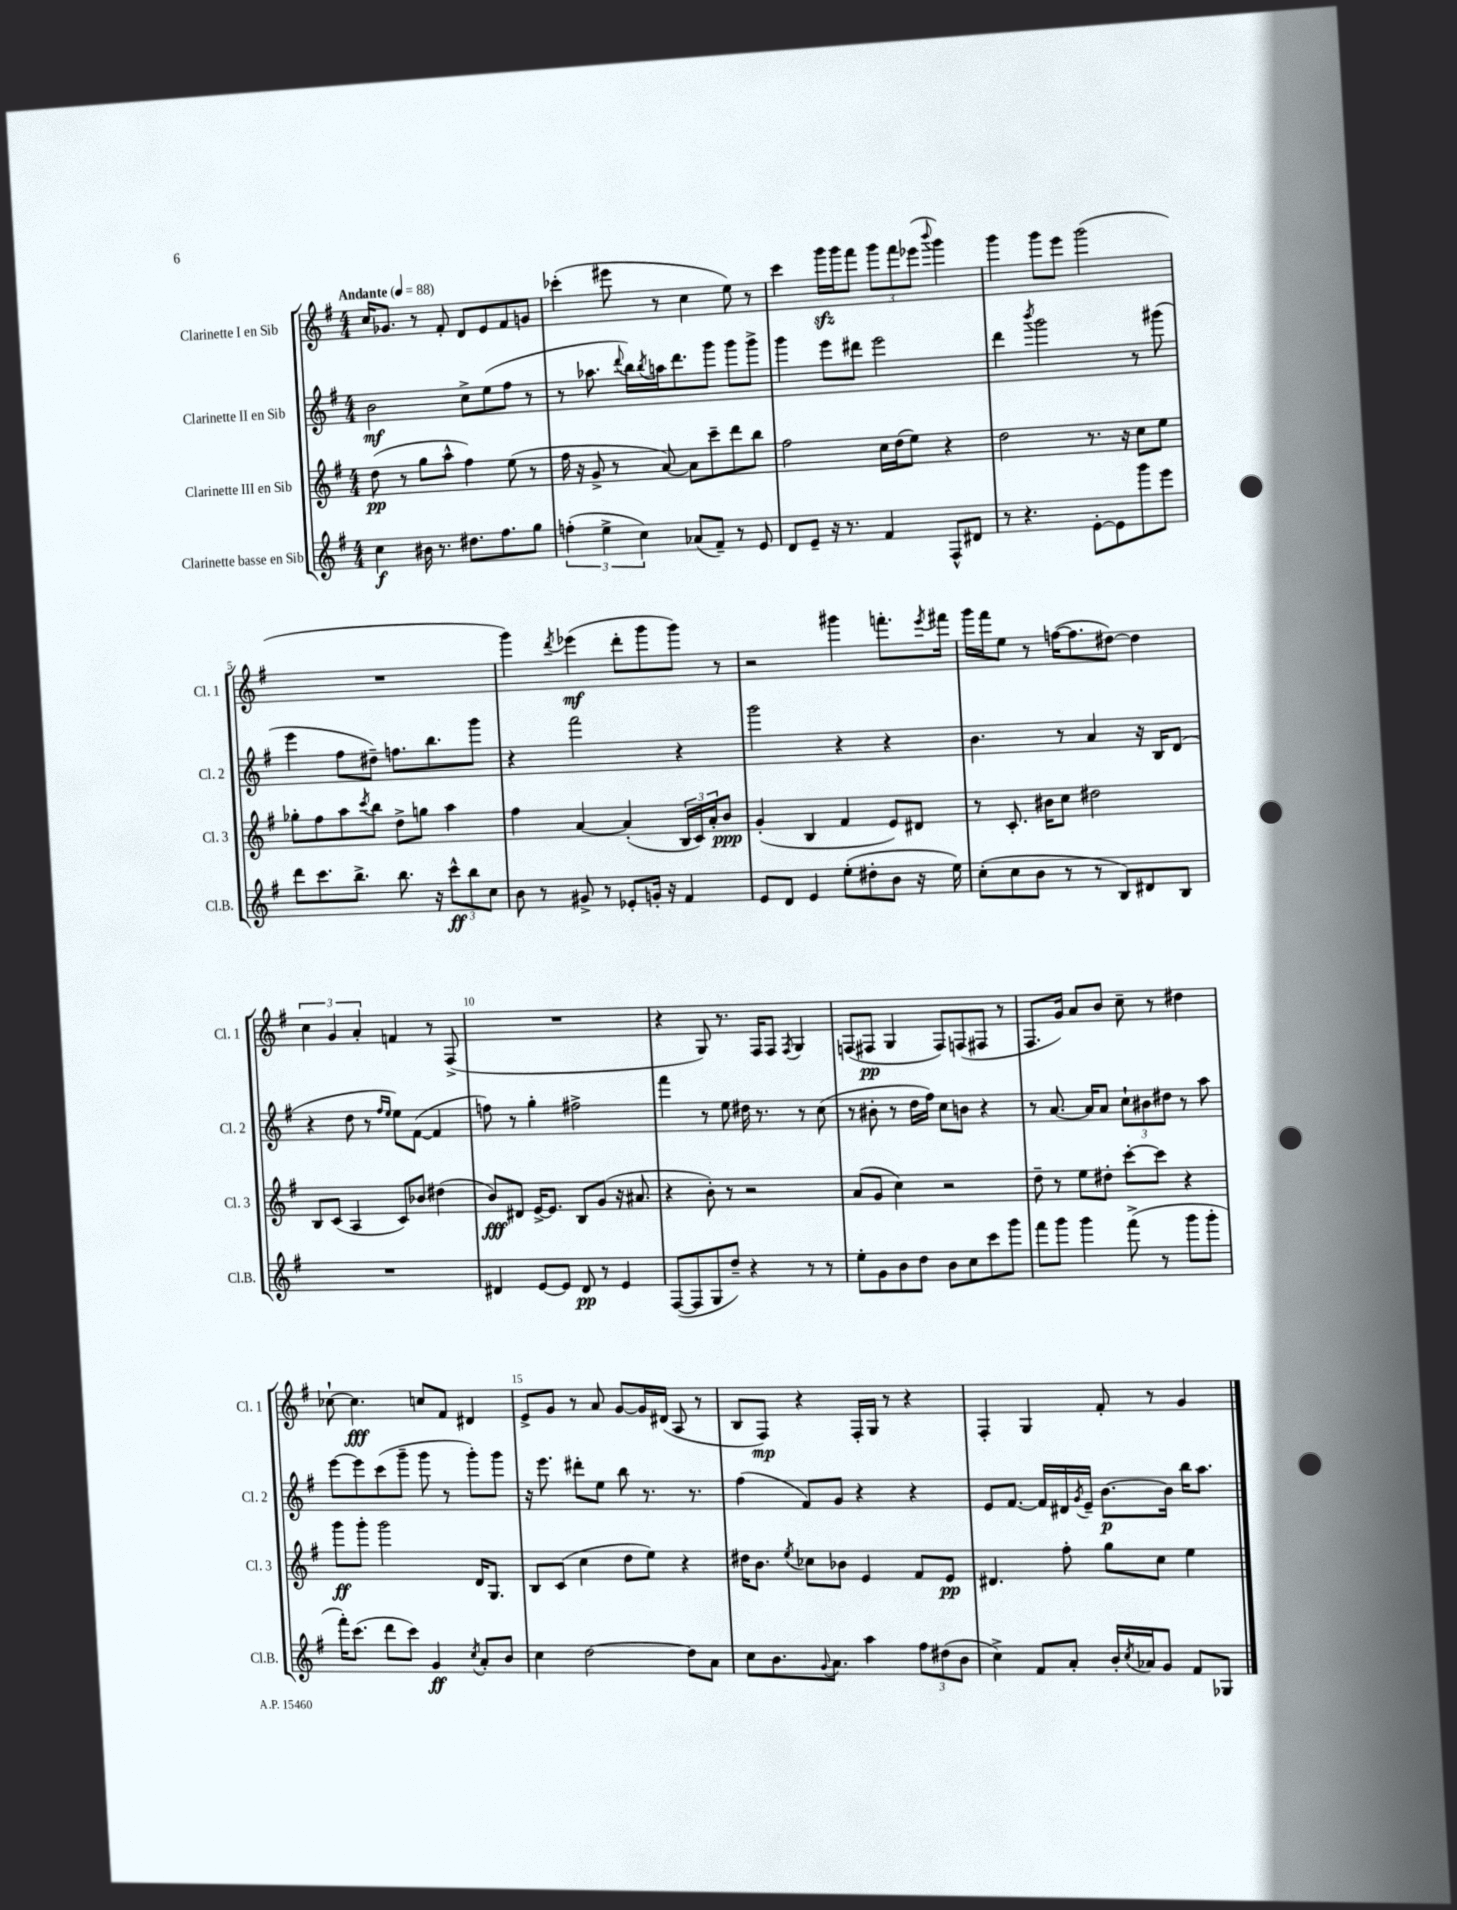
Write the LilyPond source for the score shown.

<<
\new StaffGroup <<
\new Staff = "s0" \with { instrumentName = "Clarinette I en Sib" shortInstrumentName = "Cl. 1" } {
    \clef treble \key g \major \numericTimeSignature \time 4/4 \tempo "Andante" 4 = 88
    c''16 ges'8. r8 fis'8-. d'8 e'8 fis'8 g'8 |
    ces'''4-.( eis'''8 r8 c''4 e''8) r8 |
    c'''4 g'''16\sfz g'''16 fis'''8 \tuplet 3/2 { g'''8 fis'''8 ees'''8( } \appoggiatura { b'''8 } g'''4) |
    g'''4 g'''8 e'''8 g'''2( |
    R1 |
    g'''4) \acciaccatura { d'''8 } ees'''4\mf( d'''8-. g'''8 g'''8) r8 |
    r2 gis'''4 f'''8.-. \acciaccatura { e'''8 } fis'''16 |
    g'''16 fis'''16 e''8 r8 f''16~( f''8. dis''8~) dis''4 |
    \tuplet 3/2 { c''4 g'4 a'4-. } f'4 r8 fis8->( |
    R1 |
    r4 g8) r8. fis16 fis8 \acciaccatura { fis8 } g4 |
    f8( fis8\pp g4 fis8) f8( fis8 r8 |
    fis8. g'16) a'8 b'8 c''8-- r8 dis''4 |
    ces''8~-! ces''4.\fff c''8 fis'8 dis'4 |
    e'8-> g'8 r8 a'8 g'8~ g'16 dis'16( a8 r8 |
    b8 fis8\mp) r4 fis16-. g16 r8 r4 |
    fis4-. g4 fis'8-. r8 g'4 \bar "|." |
}
\new Staff = "s1" \with { instrumentName = "Clarinette II en Sib" shortInstrumentName = "Cl. 2" } {
    \clef treble \key g \major \numericTimeSignature \time 4/4
    b'2\mf c''8-> e''8( fis''8 r8 |
    r8 aes''8. \appoggiatura { d'''8 } b''16) \acciaccatura { b''8 } a''16 d'''8. g'''8 g'''8 g'''8-> |
    g'''4 e'''8 dis'''8 e'''2 |
    d'''4 \acciaccatura { b'''8 } g'''2 r8 gis'''8( |
    e'''4 fis''8 dis''8--) f''8. b''8. g'''8 |
    r4 fis'''2 r4 |
    g'''2 r4 r4 |
    b'4. r8 a'4 r16 b16 d'8( |
    r4 d''8 r8 \grace { fis''16 e''16 } e''8) fis'8~( fis'4 |
    f''8) r8 g''4-. fis''2-> |
    fis'''4 r8 e''8 dis''16 r8. r8 c''8( |
    r8 bis'8-. r8 d''16 fis''16) c''8 b'8 r4 |
    r8 a'8.~ a'16 a'8 \tuplet 3/2 { c''8-! bis'8 dis''8 } r8 a''8 |
    e'''8~ e'''8 c'''8( g'''8-- g'''8 r8 g'''8-.) g'''8 |
    r16 e'''8. dis'''8-. e''8 b''8 r8. r8. |
    fis''4( fis'8) g'8 r4 r4 |
    e'8 fis'8.~ fis'16 dis'16 \acciaccatura { g'8 } e'16-- b'8.~\p b'16 b''16 a''8. \bar "|." |
}
\new Staff = "s2" \with { instrumentName = "Clarinette III en Sib" shortInstrumentName = "Cl. 3" } {
    \clef treble \key g \major \numericTimeSignature \time 4/4
    d''8\pp( r8 g''8 a''8-^ fis''4) e''8( r8 |
    fis''16 r16 g'8-> r8 a'8~) a'8 c'''8-- d'''8 b''8 |
    fis''2 c''16 d''16( e''8) r4 |
    d''2 r8. r16 c''8 e''8 |
    ges''8-. fis''8 a''8 \acciaccatura { c'''8 } b''8 d''8-> g''8 a''4 |
    fis''4 a'4~ a'4-.( \tuplet 3/2 { b16 c'16) a'16-. } b'8\ppp |
    g'4-.( b4 fis'4 e'8) dis'8 |
    r8 c'8.-. bis'16 c''8 dis''2 |
    b8 c'8( a4 c'8) bes'8 dis''4( |
    b'8\fff) dis'8 e'16~-> e'8. b8 g'8( r16 ais'8. |
    r4 b'8-.) r8 r2 |
    a'8( g'8 c''4) r2 |
    d''8-- r8 e''8 dis''8-. c'''8~-. c'''8 r4 |
    g'''8\ff g'''8-. g'''2 d'16 g8. |
    b8 c'8( c''4 d''8 e''8) r4 |
    dis''16 b'8. \acciaccatura { e''8 } ces''8 bes'8 e'4 fis'8 e'8\pp |
    dis'4. fis''8-. g''8 c''8 e''4 \bar "|." |
}
\new Staff = "s3" \with { instrumentName = "Clarinette basse en Sib" shortInstrumentName = "Cl.B." } {
    \clef treble \key g \major \numericTimeSignature \time 4/4
    c''4\f bis'16 r8. dis''8. fis''8. g''8 |
    \tuplet 3/2 { f''4-.( e''4-> c''4) } aes'8( fis'8--) r8 e'8 |
    d'8 e'8-- r16 r8. fis'4 fis8-^ dis'8 |
    r8 r4. e'8~-. e'8 g'''8 e'''8 |
    d'''8 c'''8. b''8.-> b''8. r16 \tuplet 3/2 { c'''8-^\ff b''8 c''8 } |
    b'8 r8 gis'8-> r8 ees'8-. g'16-. r16 fis'4 |
    e'8 d'8 e'4 e''8-.( dis''8-. b'8 r16 e''16) |
    c''8-.( c''8 b'8 r8 r8 b8) dis'8 b8 |
    R1 |
    dis'4 e'8~ e'8 dis'8\pp r8 e'4 |
    fis8~( fis8 g8 d''8--) r4 r8 r8 |
    e''8-. g'8 b'8 d''8 b'8 c''8 c'''8 g'''8 |
    fis'''8 g'''8 g'''4 fis'''8->( r8 g'''8 g'''8-. |
    fis'''16-.) c'''8.( d'''8 c'''8) g'4\ff \acciaccatura { c''8 } a'8-. b'8 |
    c''4 d''2~ d''8 a'8 |
    c''8 b'8. \appoggiatura { g'8 } a'8. a''4 \tuplet 3/2 { fis''8 dis''8( b'8 } |
    c''4->) fis'8 a'8-. b'16-. \acciaccatura { c''8 } aes'16 g'8 fis'8 ges8 \bar "|." |
}
>>
>>
\layout { \context { \Score \override BarNumber.break-visibility = ##(#f #t #t) barNumberVisibility = #(every-nth-bar-number-visible 5) } }
